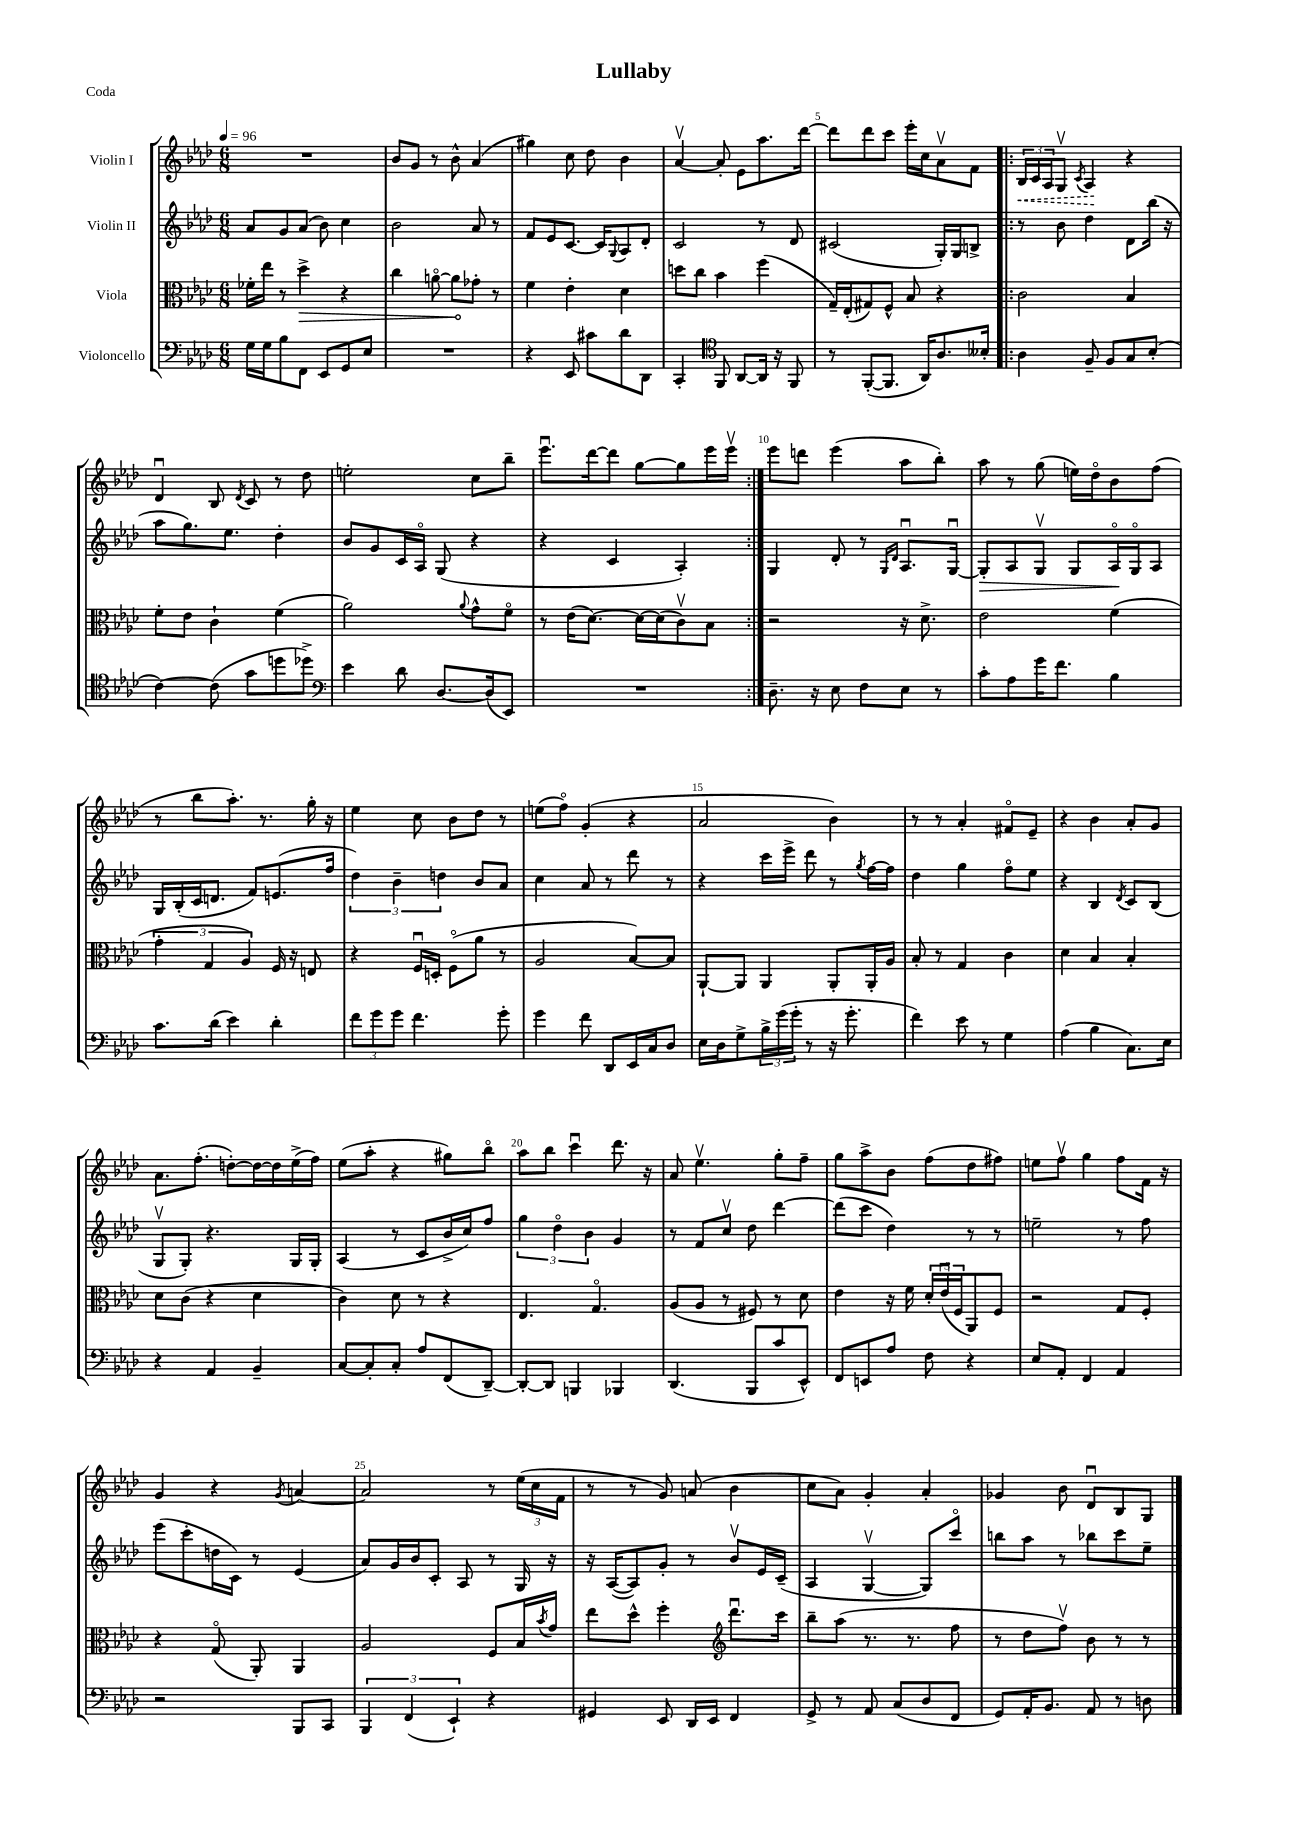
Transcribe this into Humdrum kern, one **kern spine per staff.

**kern	**kern	**dynam	**kern	**dynam	**kern	**dynam
*part4	*part3	*part3	*part2	*part2	*part1	*part1
*staff4	*staff3	*staff3	*staff2	*staff2	*staff1	*staff1
*I"Violoncello	*I"Viola	*	*I"Violin II	*	*I"Violin I	*
*clefF4	*clefC3	*	*clefG2	*	*clefG2	*
*k[b-e-a-d-]	*k[b-e-a-d-]	*	*k[b-e-a-d-]	*	*k[b-e-a-d-]	*
*M6/8	*M6/8	*	*M6/8	*	*M6/8	*
*MM96	*MM96	*	*MM96	*	*MM96	*
=1	=1	=1	=1	=1	=1	=1
16G\LL	16f-X'\LL	.	8a-/L	.	2.r	.
16G\J	16ee-\JJ	.	.	.	.	.
8B-\	8r	.	8g/	.	.	.
!	!	!LO:HP:b	!	!	!	!
8FF\J	4dd-^\	>	(8a-/J	.	.	.
8EE-/L	.	.	8b-\)	.	.	.
8GG/	4r	.	4cc\	.	.	.
8E-/J	.	.	.	.	.	.
=2	=2	=2	=2	=2	=2	=2
2.r	4cc\	.	2b-\	.	8b-/L	.
.	.	.	.	.	8g/J	.
.	[8an\	.	.	.	8r	.
.	8a\L]	.	.	.	8b-^^\	.
.	8g-X'\J	]	8a-/	.	(4a-/	.
.	8r	.	8r	.	.	.
=3	=3	=3	=3	=3	=3	=3
4r	4f\	.	8f/L	.	4gg#X\)	.
.	.	.	8e-/	.	.	.
8EE-/	4e-'\	.	[8.c/J	.	8cc\	.
8c#X\L	.	.	.	.	8dd-\	.
.	.	.	16c/KL]	.	.	.
.	.	.	8qqG/	.	.	.
8d-\	4d-\	.	8A-/	.	4b-\	.
8DD-\J	.	.	8d-'/J	.	.	.
=4	=4	=4	=4	=4	=4	=4
4CC'/	8ddn\L	.	2c/	.	[4a-v/	.
.	8cc\J	.	.	.	.	.
*clefC4	*	*	*	*	*	*
8FF/	4b-\	.	.	.	8a-'/]	.
[8AA-/L	.	.	.	.	8e-\L	.
16AA-/Jk]	(4ff\	.	8r	.	8.aa-\	.
16r	.	.	.	.	.	.
8FF/	.	.	8d-/	.	.	.
.	.	.	.	.	[16ddd-\Jk	.
=5	=5	=5	=5	=5	=5	=5
8r	16G~/LL)	.	(2c#X/	.	8ddd-\L]	.
.	(16E-'/J	.	.	.	.	.
([8FF'/L	8G#X/)	.	.	.	8ddd-\	.
8.FF/J]	8F^^/J	.	.	.	8ccc\J	.
.	8B-/	.	.	.	16eee-'\LL	.
16AA-/KL)	.	.	.	.	16cc\J	.
8.A-/	4r	.	16G'/LL)	.	8a-v\	.
.	.	.	16G/J	.	.	.
.	.	.	8Bn^/J	.	8f\J	.
16B--X'/Jk	.	.	.	.	.	.
=6!|:	=6!|:	=6!|:	=6!|:	=6!|:	=6!|:	=6!|:
!	!	!	!	!	!	!LO:HP:b
4A-\	2c\	.	8r	.	24B-/LL	<
.	.	.	.	.	24c/	.
.	.	.	.	.	24A-/J	.
.	.	.	8b-\	.	8Gv/J	.
.	.	.	.	.	8qc/	.
8F~/	.	.	4dd-\	.	4A-/	.
8F/L	.	.	.	.	.	.
8G/	4B-/	.	8d-\L	.	4r	[
(8B-'/J	.	.	(16bb-\Jk	.	.	.
.	.	.	16r	.	.	.
!!LO:LB:g=z
=7	=7	=7	=7	=7	=7	=7
[4c\)	8f'\L	.	8aa-\L	.	4d-u/	.
.	8e-\J	.	8.gg\)	.	.	.
(8c\]	4c`\	.	.	.	8B-/	.
.	.	.	8.ee-\J	.	.	.
.	.	.	.	.	8qd-/	.
8g\L	.	.	.	.	8c/	.
8ddn\	(4f\	.	4dd-'\	.	8r	.
8dd-X^\J)	.	.	.	.	8dd-\	.
=8	=8	=8	=8	=8	=8	=8
*clefF4	*	*	*	*	*	*
4e-\	2a-\)	.	8b-/L	.	2een'\	.
.	.	.	8g/	.	.	.
8d-\	.	.	16c/L	.	.	.
.	.	.	16A-/JJ	.	.	.
[8.D-/L	.	.	(8G/	.	.	.
.	8qqa-/	.	.	.	.	.
.	8g^^\L	.	4r	.	8cc\L	.
(16D-/k]	.	.	.	.	.	.
8EE-/J)	8f\J	.	.	.	8bb-~\J	.
=9	=9	=9	=9	=9	=9	=9
2.r	8r	.	4r	.	8.eee-u\L	.
.	(16e-\KL	.	.	.	.	.
.	[8.d-\J)	.	.	.	[16ddd-\k	.
.	.	.	4c/	.	8ddd-\J]	.
.	16d-\LL_	.	.	.	[8gg\L	.
.	(16d-\J]	.	.	.	.	.
.	8cv\)	.	4A-'/)	.	8gg\]	.
.	8B-\J	.	.	.	16eee-\L	.
.	.	.	.	.	16eee-v\JJ	.
=10:|!	=10:|!	=10:|!	=10:|!	=10:|!	=10:|!	=10:|!
8.D-~\	2r	.	4G/	.	8eee-\L	.
.	.	.	.	.	8dddn\J	.
16r	.	.	.	.	.	.
8E-\	.	.	8d-'/	.	(4eee-\	.
8F\L	.	.	8r	.	.	.
.	.	.	16qqG/LL	.	.	.
.	.	.	16qqd-/JJ	.	.	.
8E-\J	16r	.	8.A-u/L	.	8aa-\L	.
.	8.d-^\	.	.	.	.	.
8r	.	.	.	.	8bb-'\J)	.
.	.	.	[16Gu/Jk	.	.	.
=11	=11	=11	=11	=11	=11	=11
!	!	!	!	!LO:HP:b	!	!
8c'\L	2e-\	.	8G'/L]	>	8aa-\	.
8A-\	.	.	8A-/	.	8r	.
16g\K	.	.	8Gv/J	.	(8gg\	.
8.f\J	.	.	.	.	.	.
.	.	.	8G/L	.	16een\LL)	.
.	.	.	.	.	16dd-\J	.
4B-\	(4f\	.	16A-/L	.	8b-\	.
.	.	.	16G/J	]	.	.
.	.	.	8A-/J	.	(8ff\J	.
!!LO:LB:g=z
=12	=12	=12	=12	=12	=12	=12
8.c\L	6g'\	.	16G/LL	.	8r	.
.	.	.	(16B-'/	.	.	.
.	.	.	16c/J	.	8bb-\L	.
.	6G/	.	.	.	.	.
(16d-\Jk	.	.	8.dn/J	.	.	.
4e-\)	.	.	.	.	8.aa-'\J)	.
.	6A-/)	.	.	.	.	.
.	.	.	8f/L)	.	.	.
.	.	.	.	.	8.r	.
4d-'\	16F/	.	(8.en/	.	.	.
.	16r	.	.	.	.	.
.	8En/	.	.	.	16gg'\	.
.	.	.	16ff/Jk	.	16r	.
=13	=13	=13	=13	=13	=13	=13
12f\L	4r	.	6dd-\)	.	4ee-\	.
12g\	.	.	.	.	.	.
12g\J	.	.	6b-~\	.	.	.
4.f\	16Fu/LL	.	.	.	8cc\	.
.	16Dn'/JJ	.	.	.	.	.
.	.	.	6ddn\	.	.	.
.	(8F\L	.	.	.	8b-\L	.
.	8a-\J	.	8b-/L	.	8dd-\J	.
8g'\	8r	.	8a-/J	.	8r	.
=14	=14	=14	=14	=14	=14	=14
4g\	2A-/	.	4cc\	.	(8een\L	.
.	.	.	.	.	8ff\J)	.
8f\	.	.	8a-/	.	(4g'/	.
8DD-/L	.	.	8r	.	.	.
16EE-/L	[8B-/L)	.	8ddd-\	.	4r	.
16C/J	.	.	.	.	.	.
8D-/J	8B-/J]	.	8r	.	.	.
=15	=15	=15	=15	=15	=15	=15
16E-\LL	[8AA-`/L	.	4r	.	2a-/	.
16D-\J	.	.	.	.	.	.
8G^\	8AA-/J]	.	.	.	.	.
24B-^\L	4AA-/	.	16ccc\LL	.	.	.
(24g\	.	.	.	.	.	.
.	.	.	16eee-^\JJ	.	.	.
24g'\JJ	.	.	.	.	.	.
8r	.	.	8ddd-\	.	.	.
16r	8AA-'/L	.	8r	.	4b-\)	.
8.g'\	.	.	.	.	.	.
.	.	.	8qgg/	.	.	.
.	16AA-'/L	.	[16ff\LL	.	.	.
.	16A-/JJ	.	16ff\JJ]	.	.	.
=16	=16	=16	=16	=16	=16	=16
4f\)	8B-'/	.	4dd-\	.	8r	.
.	8r	.	.	.	8r	.
8e-\	4G/	.	4gg\	.	4a-'/	.
8r	.	.	.	.	.	.
4G\	4c\	.	8ff\L	.	8f#X/L	.
.	.	.	8ee-\J	.	8e-~/J	.
=17	=17	=17	=17	=17	=17	=17
(4A-\	4d-\	.	4r	.	4r	.
4B-\	4B-/	.	4B-/	.	4b-\	.
.	.	.	8qd-/	.	.	.
8.C\L)	4B-'/	.	8c/L	.	8a-'/L	.
.	.	.	(8B-/J	.	8g/J	.
16E-\Jk	.	.	.	.	.	.
!!LO:LB:g=z
=18	=18	=18	=18	=18	=18	=18
4r	8d-\L	.	8Gv/L	.	8.a-\L	.
.	(8c\J	.	8G'/J)	.	.	.
.	.	.	.	.	(8.ff'\J	.
4AA-/	4r	.	4.r	.	.	.
.	.	.	.	.	[8ddn'\L)	.
4BB-~/	4d-\	.	.	.	16dd\L_	.
.	.	.	.	.	16dd\]	.
.	.	.	16G/LL	.	(16ee-^\	.
.	.	.	16G'/JJ	.	16ff\JJ)	.
=19	=19	=19	=19	=19	=19	=19
[8C/L	4c\)	.	(4A-/	.	(8ee-\L	.
8C'/]	.	.	.	.	8aa-'\J	.
8C'/J	8d-\	.	8r	.	4r	.
8A-/L	8r	.	8c/L	.	.	.
(8FF/	4r	.	16b-^/L	.	8gg#X\L)	.
.	.	.	16cc/J)	.	.	.
[8DD-~/J)	.	.	8ff/J	.	8bb-\J	.
=20	=20	=20	=20	=20	=20	=20
8DD-'/L_	4.E-/	.	6gg\	.	8aa-\L	.
8DD-/J]	.	.	.	.	8bb-\J	.
.	.	.	6dd-\	.	.	.
4BBBn/	.	.	.	.	4cccu\	.
.	.	.	6b-\	.	.	.
.	4.G/	.	.	.	.	.
4BBB-X/	.	.	4g/	.	8.ddd-\	.
.	.	.	.	.	16r	.
=21	=21	=21	=21	=21	=21	=21
(4.DD-/	(8A-/L	.	8r	.	8a-/	.
.	8A-/J	.	8f/L	.	4.ee-v\	.
.	8r	.	8ccv/J	.	.	.
8BBB-/L	8F#X/)	.	8dd-\	.	.	.
8c/	8r	.	[4ddd-\	.	8gg'\L	.
8EE-^^/J)	8d-\	.	.	.	8ff~\J	.
=22	=22	=22	=22	=22	=22	=22
8FF/L	4e-\	.	(8ddd-\L]	.	8gg\L	.
8EEn/	.	.	8ccc\J	.	8aa-^\	.
8A-/J	16r	.	4dd-\)	.	8b-\J	.
.	16f\	.	.	.	.	.
8F\	24d-'/LL	.	.	.	(8ff\L	.
.	(24e-u/	.	.	.	.	.
.	24F/J	.	.	.	.	.
4r	8AA-/)	.	8r	.	8dd-\	.
.	8F/J	.	8r	.	8ff#X\J)	.
=23	=23	=23	=23	=23	=23	=23
8E-/L	2r	.	2een~\	.	8een\L	.
8AA-'/J	.	.	.	.	8ffv\J	.
4FF/	.	.	.	.	4gg\	.
4AA-/	8G/L	.	8r	.	8ff\L	.
.	8F'/J	.	8ff\	.	16f\Jk	.
.	.	.	.	.	16r	.
!!LO:LB:g=z
=24	=24	=24	=24	=24	=24	=24
2r	4r	.	(8eee-\L	.	4g/	.
.	.	.	8ccc'\	.	.	.
.	(8G/	.	16ddn\L	.	4r	.
.	.	.	16c\JJ)	.	.	.
.	8AA-'/)	.	8r	.	.	.
.	.	.	.	.	8qg/	.
8BBB-/L	4AA-/	.	(4e-/	.	[4an/	.
8CC/J	.	.	.	.	.	.
=25	=25	=25	=25	=25	=25	=25
6BBB-/	2A-/	.	8a-/L)	.	2a/]	.
.	.	.	16g/L	.	.	.
(6FF/	.	.	.	.	.	.
.	.	.	16b-/J	.	.	.
.	.	.	8c'/J	.	.	.
6EE-`/)	.	.	.	.	.	.
.	.	.	8A-/	.	.	.
4r	8F/L	.	8r	.	8r	.
.	16B-/L	.	16G/	.	(24ee-\LL	.
.	.	.	.	.	24cc\	.
.	8qb-/	.	.	.	.	.
.	16g/JJ	.	16r	.	.	.
.	.	.	.	.	24f\JJ	.
=26	=26	=26	=26	=26	=26	=26
4GG#X/	8ee-\L	.	16r	.	8r	.
.	.	.	([16A-/KL	.	.	.
.	8dd-^^\J	.	8A-/])	.	8r	.
8EE-/	4ff'\	.	8g'/J	.	8g/)	.
16DD-/LL	.	.	8r	.	(8an/	.
16EE-/JJ	.	.	.	.	.	.
*	*clefG2	*	*	*	*	*
4FF/	8.ddd-u\L	.	8b-v/L	.	4b-\	.
.	.	.	16e-/L	.	.	.
.	16ccc\Jk	.	(16c~/JJ	.	.	.
=27	=27	=27	=27	=27	=27	=27
8GG^/	8bb-~\L	.	4A-/	.	8cc\L	.
8r	(8aa-\J	.	.	.	8a-\J)	.
8AA-/	8.r	.	[4Gv/	.	4g'/	.
(8C/L	.	.	.	.	.	.
.	8.r	.	.	.	.	.
8D-/	.	.	8G/L])	.	4a-'/	.
8FF/J	8ff\	.	8ccc/J	.	.	.
=28	=28	=28	=28	=28	=28	=28
8GG/L)	8r	.	8bbn\L	.	4g-X/	.
16AA-'/K	8dd-\L	.	8aa-\J	.	.	.
8.BB-/J	.	.	.	.	.	.
.	8ffv\J)	.	8r	.	8b-\	.
8AA-/	8b-\	.	8bb-X\L	.	8d-u/L	.
8r	8r	.	8ccc\	.	8B-/	.
8Dn\	8r	.	8ee-~\J	.	8G/J	.
==	==	==	==	==	==	==
*-	*-	*-	*-	*-	*-	*-
